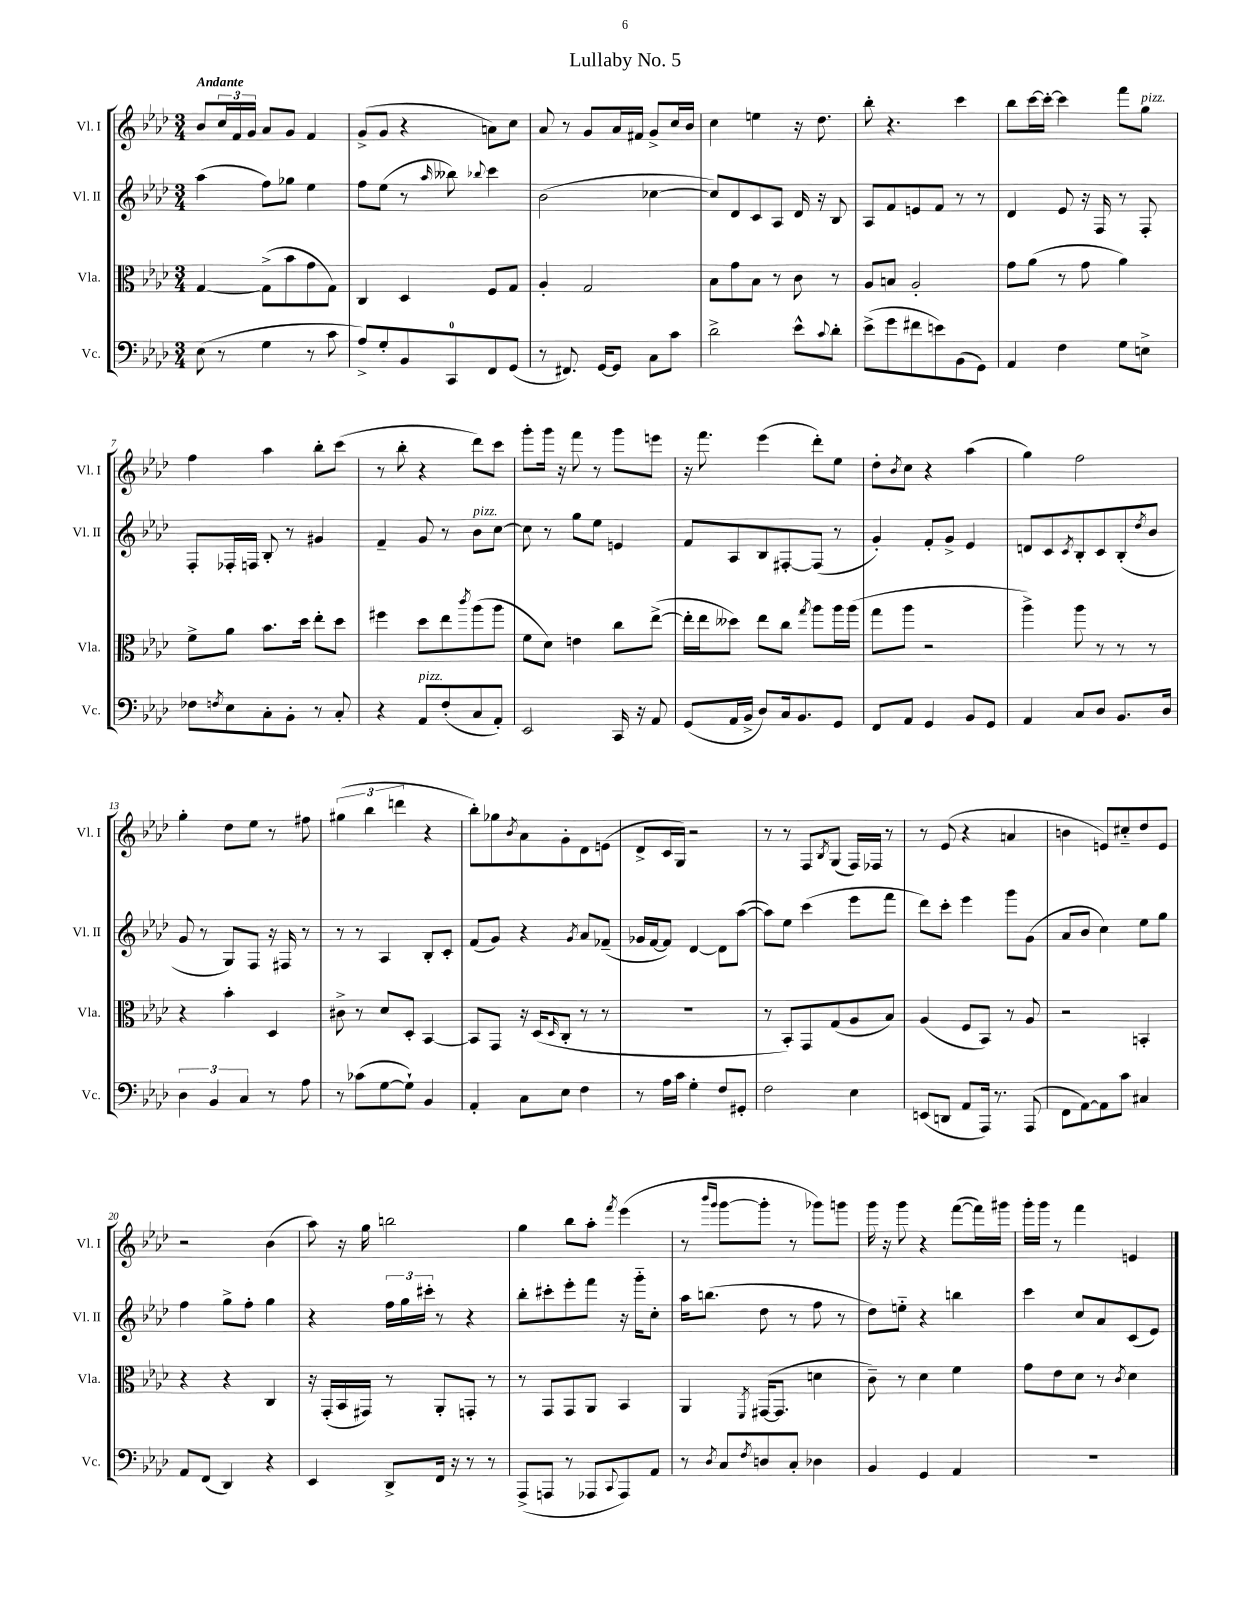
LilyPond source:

\header { title = "Lullaby No. 5" }
<<
\new StaffGroup <<
\new Staff = "s0" \with { instrumentName = "Vl. I" shortInstrumentName = "Vl. I" } {
    \clef treble \key aes \major \numericTimeSignature \time 3/4 \tempo "Andante"
    bes'8 \tuplet 3/2 { c''16 f'16 g'16 } aes'8 g'8 f'4 |
    g'8->( g'8 r4 a'8) c''8 |
    aes'8 r8 g'8 aes'16 fis'16 g'8-> c''16 bes'16 |
    c''4 e''4 r16 des''8. |
    bes''8-. r4. c'''4 |
    bes''8 c'''16~ c'''16~-. c'''4 f'''8 g''8^\markup { \italic "pizz." } |
    f''4 aes''4 bes''8-. c'''8( |
    r8 bes''8-. r4 des'''8) c'''8 |
    g'''8-. g'''16 r16 f'''8 r8 g'''8 e'''8 |
    r16 f'''8. ees'''4( des'''8-.) ees''8 |
    des''8-. \acciaccatura { bes'8 } c''8 r4 aes''4( |
    g''4) f''2 |
    g''4-. des''8 ees''8 r8 fis''8 |
    \tuplet 3/2 { gis''4( bes''4 d'''4 } r4 |
    bes''8-.) ges''8 \acciaccatura { bes'8 } aes'8 g'8-. des'8 e'8( |
    des'8-> c'16 g16) r2 |
    r8 r8 f8 \acciaccatura { bes8 } g8( f16) fes16 r8 |
    r8 ees'8( r4 a'4 |
    b'4 e'8) cis''8-_ des''8 e'8 |
    r2 bes'4( |
    aes''8) r16 g''16 b''2 |
    g''4 bes''8 aes''8-. \acciaccatura { f'''8 } ees'''4( |
    r8 \grace { bes'''16 g'''16 } g'''8~ g'''8-. r8 ges'''8) g'''8 |
    g'''16 r16 g'''8 r4 f'''8~( f'''16) gis'''16 |
    g'''16-. g'''16 r8 f'''4 e'4 \bar "|." |
}
\new Staff = "s1" \with { instrumentName = "Vl. II" shortInstrumentName = "Vl. II" } {
    \clef treble \key aes \major \numericTimeSignature \time 3/4
    aes''4( f''8) ges''8 ees''4 |
    f''8 ees''8( r8 \grace { aes''16 } beses''8) \appoggiatura { bes''8 } c'''4 |
    bes'2( ces''4~ |
    ces''8) des'8 c'8 aes8 des'16 r16 bes8 |
    aes8 f'8 e'8 f'8 r8 r8 |
    des'4 ees'8 r16 f16 r8 f8-. |
    f8-. fes16-. f16 bes8-. r8 gis'4 |
    f'4-- g'8 r8 bes'8^\markup { \italic "pizz." } c''8~ |
    c''8 r8 g''8 ees''8 e'4 |
    f'8 aes8 bes8 fis8~-. fis8( r8 |
    g'4-.) f'8-. g'8-> ees'4 |
    d'8 c'8 \acciaccatura { c'8 } bes8-. c'8 bes8-.( \acciaccatura { des''8 } bes'8 |
    g'8 r8 g8) f8 r16 fis16 r8 |
    r8 r8 aes4 bes8-. c'8-. |
    f'8( g'8) r4 \acciaccatura { g'8 } aes'8 fes'8--( |
    ges'16 f'16~ f'8) des'4~ des'8 aes''8~( |
    aes''8) ees''8 c'''4( ees'''8 f'''8 |
    des'''8) c'''8-. ees'''4 g'''8 g'8( |
    aes'8 bes'8 c''4) ees''8 g''8 |
    f''4 g''8-> f''8-. g''4 |
    r4 \tuplet 3/2 { f''16 g''16 cis'''16-. } r8 r4 |
    bes''8-. cis'''8-. ees'''8-. f'''8 r16 g'''16-_ c''8-. |
    aes''16 b''8.( des''8 r8 f''8 r8 |
    des''8) e''8-_ r4 b''4 |
    c'''4 c''8 aes'8 c'8( ees'8) \bar "|." |
}
\new Staff = "s2" \with { instrumentName = "Vla." shortInstrumentName = "Vla." } {
    \clef alto \key aes \major \numericTimeSignature \time 3/4
    g4~ g8->( bes'8 g'8 g8) |
    c4 des4 f8 g8 |
    aes4-. g2 |
    bes8 g'8 bes8 r8 c'8 r8 |
    aes8 b8 aes2-. |
    g'8 aes'8( r8 g'8 aes'4) |
    f'8-> aes'8 bes'8. des''16 ees''8-. des''8 |
    fis''4 des''8 ees''8 \acciaccatura { c'''8 } aes''8( aes''8 |
    f'8 des'8) e'4 c''8 ees''8~->( |
    ees''16-. ees''16 deses''8) ees''8 c''8 \acciaccatura { g''8 } aes''8 aes''16 aes''16( |
    g''8 aes''8 r2 |
    aes''4->) aes''8 r8 r8 r8 |
    r4 bes'4-. des4 |
    cis'8-> r8 des'8 des8-. bes,4~ |
    bes,8 g,8 r16 des16( \grace { des16 } c8-. r8 r8 |
    R2. |
    r8 bes,8-.) g,8 g8( aes8 bes8) |
    aes4( f8 bes,8) r8 aes8 |
    r2 b,4-. |
    r4 r4 c4 |
    r16 g,16-.( bes,16 gis,16) r8 aes,8-. g,8-. r8 |
    r8 g,8 g,8 aes,8 bes,4 |
    aes,4 \acciaccatura { f,8 } gis,16~( gis,8. d'4 |
    c'8--) r8 des'4 f'4 |
    g'8 ees'8 des'8 r8 \acciaccatura { c'8 } des'4 \bar "|." |
}
\new Staff = "s3" \with { instrumentName = "Vc." shortInstrumentName = "Vc." } {
    \clef bass \key aes \major \numericTimeSignature \time 3/4
    ees8( r8 g4 r8 c'8 |
    aes8->) g8-. bes,8 c,8-0 f,8 g,8( |
    r8 fis,8.) g,16~ g,8 c8 c'8 |
    des'2-> ees'8-^ \appoggiatura { c'8 } des'8-. |
    ees'8->( g'8 fis'8 e'8) bes,8( g,8) |
    aes,4 f4 g8 e8-> |
    fes8 \acciaccatura { f8 } ees8 c8-. bes,8-. r8 c8-. |
    r4 aes,8^\markup { \italic "pizz." } f8-.( c8 aes,8-.) |
    ees,2 c,16 r16 aes,8 |
    g,8( aes,16 bes,16-> des8) c16 bes,8. g,8 |
    f,8 aes,8 g,4 bes,8 g,8 |
    aes,4 c8 des8 bes,8. des16 |
    \tuplet 3/2 { des4 bes,4 c4 } r8 aes8 |
    r8 ces'8( g8~ g8-!) bes,4 |
    aes,4-. c8 ees8 f4 |
    r8 aes16 c'16 g4-. f8 gis,8-. |
    f2 ees4 |
    e,8( d,8 aes,8 aes,,16) r8. aes,,8( |
    f,8 aes,8~) aes,8 c'8 cis4 |
    aes,8 f,8( des,4) r4 |
    ees,4 des,8-> f,16 r16 r8 r8 |
    aes,,8->( a,,8 r8 aes,,8 \appoggiatura { c,8 } aes,,8) aes,8 |
    r8 \acciaccatura { des8 } c8 \acciaccatura { f8 } d8 c8-. des4 |
    bes,4 g,4 aes,4 |
    R2. \bar "|." |
}
>>
>>
